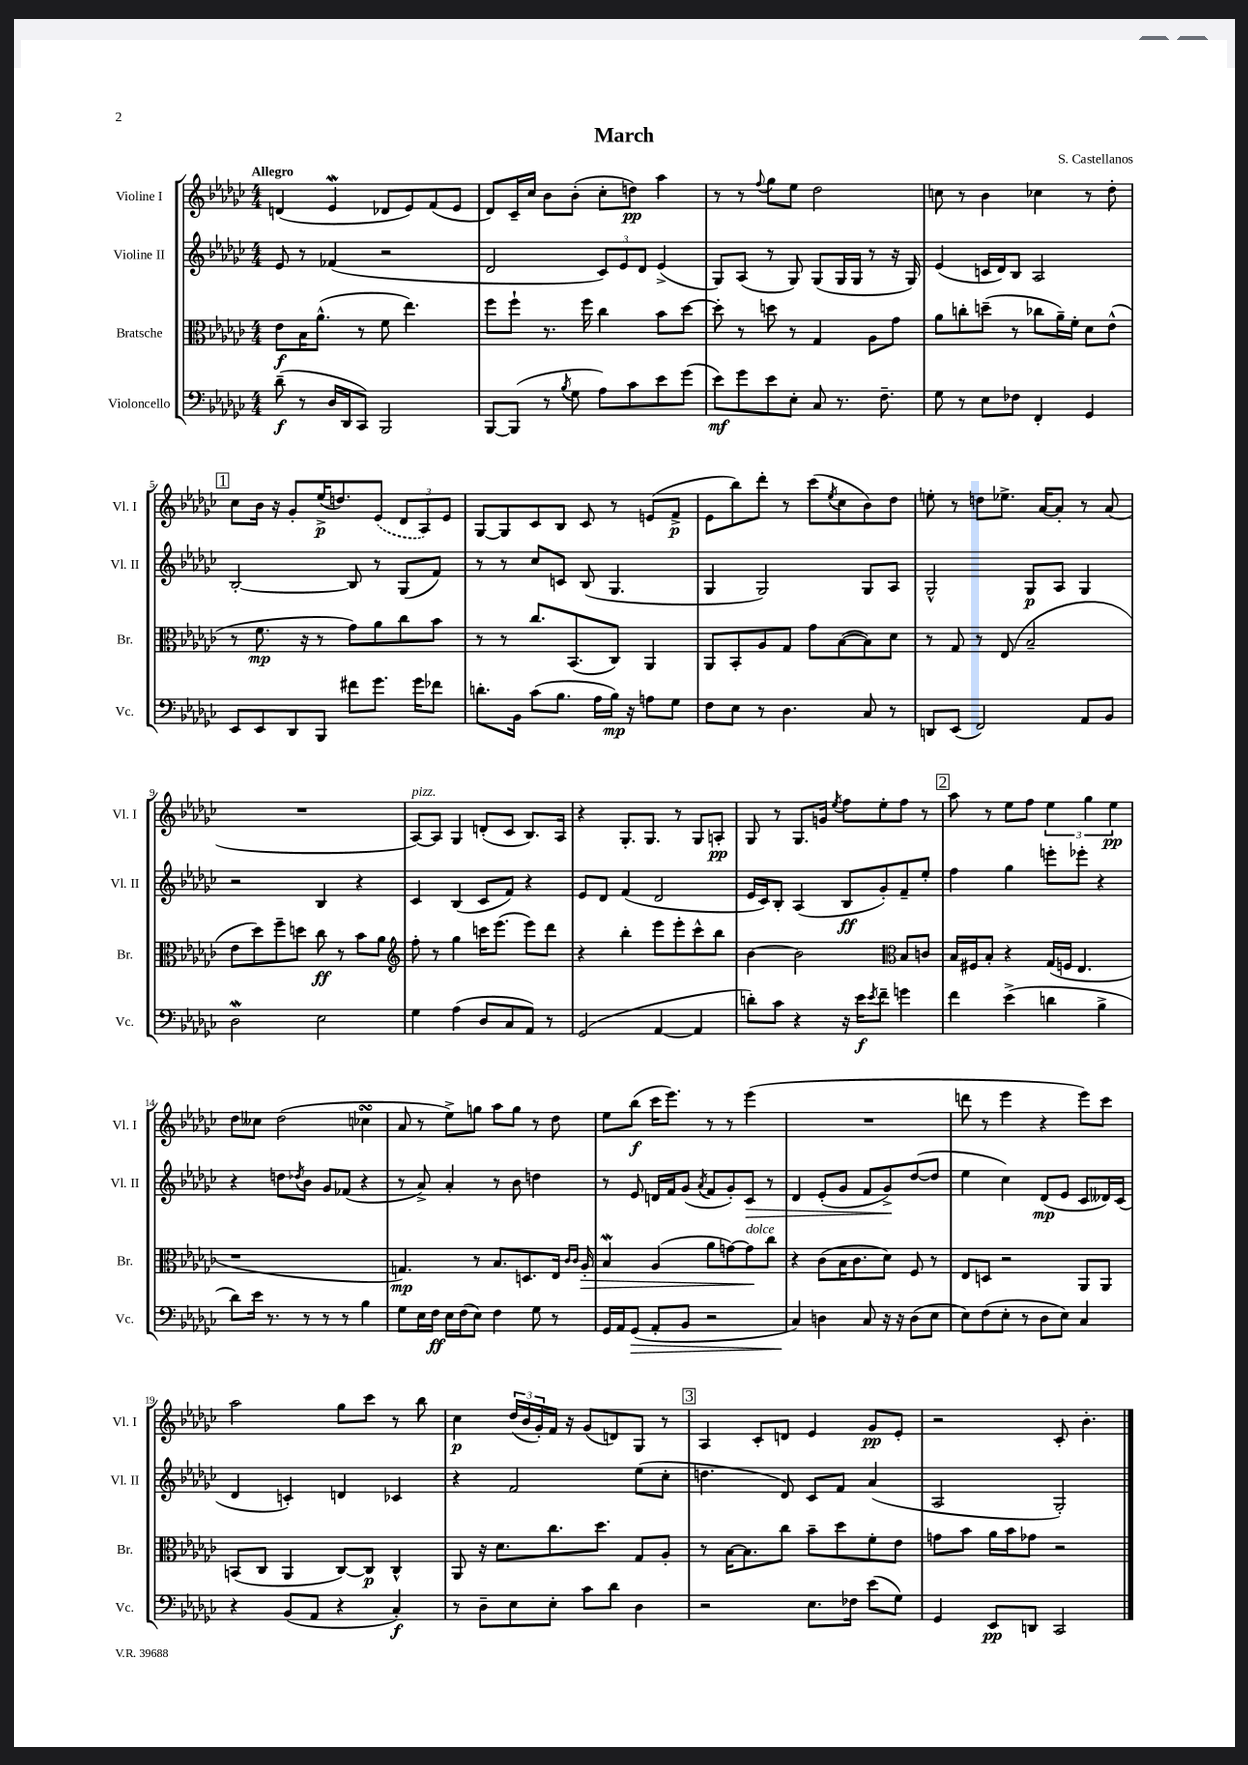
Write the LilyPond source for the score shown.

\header { title = "March" composer = "S. Castellanos" }
<<
\new StaffGroup <<
\new Staff = "s0" \with { instrumentName = "Violine I" shortInstrumentName = "Vl. I" } {
    \clef treble \key ges \major \numericTimeSignature \time 4/4 \tempo "Allegro"
    d'4( ees'4\mordent des'8 ees'8) f'8( ees'8 |
    des'8) ces'16-- ces''16 bes'8 bes'8-.( ces''8-. d''8\pp) aes''4 |
    r8 r8 \appoggiatura { f''8 } ges''8 ees''8 des''2 |
    c''8 r8 bes'4 ces''4 r8 des''8-. |
    \mark \markup { \box "1" } ces''8 bes'16 r16 ges'8-. ees''16->\p( d''8.) \once \slurDashed ees'8( \tuplet 3/2 { des'8 aes8) ees'8 } |
    ges8~ ges8 ces'8 bes8 ces'8 r8 e'8( f'8->\p |
    ees'8 bes''8) des'''8-. r8 ces'''8( \acciaccatura { ees''8 } ces''8 bes'8) des''8 |
    e''8-. r8 d''8 ees''8.-> aes'16~ aes'8-. r8 aes'8( |
    R1 |
    aes8~^\markup { \italic "pizz." }) aes8 ges4 d'8-.( ces'8 bes8.) aes16 |
    r4 ges8.-. ges8. r8 ges8 a8-.\pp |
    ges8 r8 ges8. g'16 \acciaccatura { ees''8 } f''8 ees''8-. f''8 r8 |
    \mark \markup { \box "2" } aes''8 r8 ees''8 f''8 \tuplet 3/2 { ees''4 ges''4 ees''4\pp } |
    des''8 ceses''8 des''2( ces''4\turn |
    aes'8 r8 ees''8->) g''8 aes''8 g''8 r8 des''8 |
    ees''8 bes''8\f( ces'''16 ees'''8.) r8 r8 ees'''4( |
    R1 |
    d'''8 r8 ees'''4 r4 ees'''8) ces'''8 |
    aes''2 ges''8 ces'''8 r8 bes''8 |
    ces''4\p \tuplet 3/2 { des''16( bes'16 ges'16-.) } f'16 r16 ges'8( d'8) ges8 r8 |
    \mark \markup { \box "3" } aes4 ces'8-. d'8 ees'4 ges'8\pp ees'8-. |
    r2 ces'8-. bes'4.-. \bar "|." |
}
\new Staff = "s1" \with { instrumentName = "Violine II" shortInstrumentName = "Vl. II" } {
    \clef treble \key ges \major \numericTimeSignature \time 4/4
    ees'8 r8 fes'4( r2 |
    des'2 \tuplet 3/2 { ces'8) ees'8 des'8 } ees'4->( |
    ges8) aes8( r8 ges8) ges8( ges16 ges16 r8 r16 ges16) |
    ees'4( c'16 des'16) bes8 aes2 |
    \mark \markup { \box "1" } bes2~-. bes8 r8 ges8( f'8) |
    r8 r8 ces''8 c'8 bes8( ges4. |
    ges4 ges2) ges8 aes8 |
    ges2-^ ges8\p aes8 ges4 |
    r2 bes4 r4 |
    ces'4 bes4( ces'8 f'8) r4 |
    ees'8 des'8 f'4( des'2 |
    ees'16 ces'16) bes8-. aes4( bes8\ff ges'8-.) f'8-- ees''8-. |
    \mark \markup { \box "2" } f''4 ges''4 e'''8-. ees'''8-. r4 |
    r4 d''8 \acciaccatura { des''8 } bes'8 ges'8 fes'8( r4 |
    r8 aes'8->) aes'4-. r8 bes'8 d''4 |
    r8 ees'8 d'16 f'16 ges'8( \acciaccatura { aes'8 } f'8 ges'8-.) ces'8\> r8 |
    des'4 ees'8-.( ges'8 f'8 ges'8->\!) des''8~( des''8 |
    ees''4 ces''4) des'8\mp( ees'8 ces'8 deses'16) ces'16( |
    des'4 c'4-.) d'4 ces'4 |
    r4 f'2 ees''8( ces''8-. |
    \mark \markup { \box "3" } d''4. des'8) ces'8 f'8 aes'4( |
    aes2 ges2-.) \bar "|." |
}
\new Staff = "s2" \with { instrumentName = "Bratsche" shortInstrumentName = "Br." } {
    \clef alto \key ges \major \numericTimeSignature \time 4/4
    ees'8\f bes16 aes'8.-^( r8 f'8 ees''4.) |
    f''8 f''8-! r8. f''16 ces''4 bes'8 des''8~ |
    des''8-. r8 d''8 r8 ges4 aes8 ges'8 |
    aes'8 c''8-. d''8--( r8 ces''8 aes'16--) f'16-. des'8 ees'8-^( |
    \mark \markup { \box "1" } r8 f'8.\mp r16 r8 ges'8) aes'8 ces''8 bes'8 |
    r8 r8 ces''8. bes,8.( ces8) aes,4 |
    aes,8 bes,8-. aes8 ges8 ges'8 bes8~( bes8) des'8 |
    r8 ges8 r8 ees8( bes2-- |
    ees'8 des''8) f''8-- d''8 ces''8\ff r8 bes'8 aes'8 |
    \clef treble f''8-. r8 ges''4 c'''16 ees'''8.( ees'''8) des'''8 |
    r4 bes''4-. ees'''8 ees'''8-. ces'''8-^ bes''8 |
    bes'4~ bes'2 \clef alto bes8 c'8 |
    \mark \markup { \box "2" } bes16 fis16 bes8-. r4 ges16( f16 ees4. |
    r1 |
    g4.\mp) r8 bes8. d8. ees16 \grace { ces'16 ces'16 } aes16-.\> |
    bes4\mordent aes4( aes'8 g'8~) g'8\!^\markup { \italic "dolce" } ces''8 |
    r4 ces'8( bes16 ces'8. des'8) f8 r8 |
    ees8 d8 r2 aes,8 aes,8 |
    b,8( ces8 aes,4 ces8~) ces8\p ces4-^ |
    aes,8 r16 des'8. ces''8. des''8. ges8 aes8-. |
    \mark \markup { \box "3" } r8 bes16~ bes8. ces''8 bes'8-- des''8 f'8-. ees'8 |
    g'8 bes'8 aes'16 bes'16 ges'8 r2 \bar "|." |
}
\new Staff = "s3" \with { instrumentName = "Violoncello" shortInstrumentName = "Vc." } {
    \clef bass \key ges \major \numericTimeSignature \time 4/4
    des'8--\f( r8 des16 des,16 ces,8) bes,,2 |
    bes,,8~ bes,,8( r8 \acciaccatura { bes8 } ges8 aes8) ces'8 ees'8 ges'8( |
    ees'8\mf) ges'8 ees'8 ees8-. ces8 r8. f8.-- |
    ges8 r8 ees8 fes8 f,4-. ges,4 |
    \mark \markup { \box "1" } ees,8 ees,8 des,8 bes,,8 fis'8 ges'8. ges'16 fes'8 |
    d'8.-. bes,16 ces'8( bes8. aes16 bes16\mp) r16 a8 ges8 |
    f8 ees8 r8 des4. ces8 r8 |
    d,8 ees,8( f,2) aes,8 bes,8 |
    des2\mordent ees2 |
    ges4 aes4( des8 ces8 aes,8) r8 |
    ges,2( aes,4~ aes,4 |
    d'8-.) ces'8 r4 r16 ees'16\f \acciaccatura { ees'8 } f'8-- g'4 |
    \mark \markup { \box "2" } f'4 ees'4->( d'4 bes4-> |
    des'8) ees'16 r8. r8 r8 r8 bes4 |
    ges8 ees16 f16\ff ees16 f16( ees8) f4 ges8 r8 |
    ges,16 aes,16 ges,8\>( aes,8-. bes,8 r2 |
    ces4\!) d4 ces8 r16 r16 d8( ees8 |
    ees8) f8( ees8-. r8 des8 ees8) ces4 |
    r4 bes,8( aes,8 r4 ces4-.\f) |
    r8 des8-- ees8 ees8-. ces'8 des'8 des4 |
    \mark \markup { \box "3" } r2 ees8. fes16 ees'8( ges8) |
    ges,4 ees,8\pp d,8 ces,2 \bar "|." |
}
>>
>>
